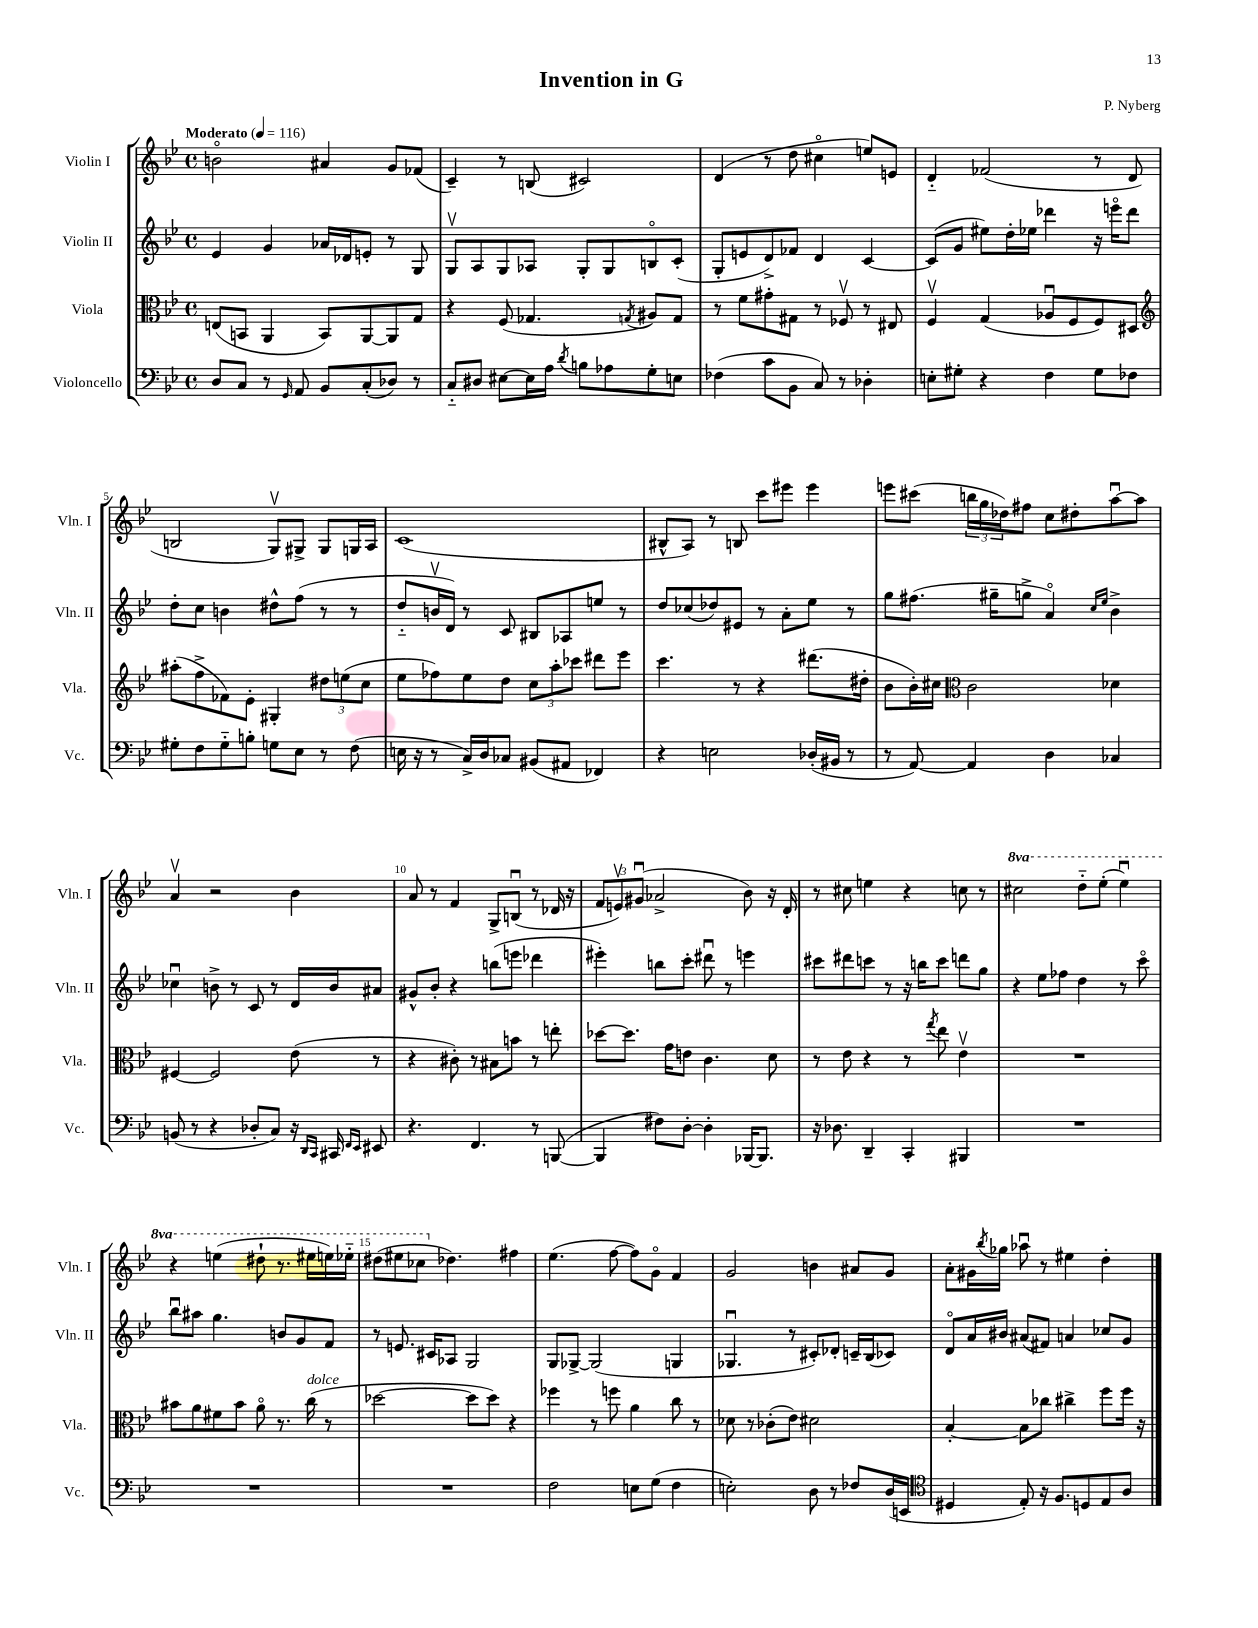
\header { title = "Invention in G" composer = "P. Nyberg" }
<<
\new StaffGroup <<
\new Staff = "s0" \with { instrumentName = "Violin I" shortInstrumentName = "Vln. I" } {
    \clef treble \key bes \major \defaultTimeSignature \time 4/4 \set Staff.ottavationMarkups = #ottavation-simple-ordinals \tempo "Moderato" 4 = 116
    b'2\flageolet ais'4 g'8 fes'8( |
    c'4--) r8 b8( cis'2) |
    d'4( r8 d''8 cis''4\flageolet e''8) e'8 |
    d'4-_ fes'2( r8 d'8 |
    b2 g8\upbow) gis8-> gis8 g16 a16 |
    c'1( |
    bis8-^ a8) r8 b8 c'''8 eis'''8 eis'''4 |
    e'''8 cis'''8( \tuplet 3/2 { b''16 g''16 des''16) } fis''8 c''8 dis''8-. a''8~\downbow a''8 |
    a'4\upbow r2 bes'4 |
    a'8 r8 f'4 g8-> b8\downbow( r8 des'16 r16 |
    \tuplet 3/2 { f'8 e'8\upbow) gis'8\downbow( } aes'2-> bes'8) r16 d'16-. |
    r8 cis''8 e''4 r4 c''8 r8 |
    \ottava #1 cis'''2 d'''8-_ ees'''8-.( ees'''4\downbow) |
    r4 e'''4( dis'''8-! r8. eis'''16 e'''16) ees'''16-_ |
    dis'''8( eis'''8 ces'''8 \ottava #0 des''4.) fis''4 |
    ees''4.( f''8~ f''8) g'8\flageolet f'4 |
    g'2 b'4 ais'8 g'8 |
    a'8-. gis'16 \acciaccatura { bes''8 } ges''16 aes''8\downbow r8 eis''4 d''4-. \bar "|." |
}
\new Staff = "s1" \with { instrumentName = "Violin II" shortInstrumentName = "Vln. II" } {
    \clef treble \key bes \major \defaultTimeSignature \time 4/4
    ees'4 g'4 aes'16 des'16 e'8-. r8 g8 |
    g8\upbow a8 g8 aes8 g8-. g8 b8\flageolet c'8-.( |
    g8-. e'8 d'8->) fes'8 d'4 c'4~ |
    c'8( g'8 eis''8) d''16-. ees''16 des'''4 r16 e'''16\flageolet des'''8 |
    d''8-. c''8 b'4 dis''8-^ f''8( r8 r8 |
    d''8-_ b'16\upbow d'16) r8 c'8 bis8 aes8 e''8 r8 |
    d''8 ces''8( des''8) eis'8 r8 a'8-. ees''8 r8 |
    g''8 fis''8.( gis''16-- g''8-> a'4\flageolet) \grace { c''16 ees''16 } bes'4-> |
    ces''4\downbow b'8-> r8 c'8 r8 d'16 b'16 ais'8 |
    gis'8-^ bes'8-. r4 b''8( e'''8 des'''4 |
    eis'''4-.) b''8 c'''8-. dis'''8\downbow r8 e'''4 |
    cis'''8 dis'''8 c'''8 r8 r16 b''16 c'''8 d'''8 g''8 |
    r4 ees''8 fes''8 d''4 r8 c'''8\flageolet |
    bes''8\downbow ais''8 g''4. b'8 g'8 f'8 |
    r8 e'8. cis'16 aes8 g2 |
    g8 ges8~-> ges2( g4 |
    ges4.\downbow r8 cis'8-.) des'8-. c'16-- bes16( ces'8) |
    d'8\flageolet a'16 bis'16 ais'8( fis'8) a'4 ces''8 g'8 \bar "|." |
}
\new Staff = "s2" \with { instrumentName = "Viola" shortInstrumentName = "Vla." } {
    \clef alto \key bes \major \defaultTimeSignature \time 4/4
    e8( b,8 a,4 b,8) a,8~ a,8 g8 |
    r4 f8( ges4. \acciaccatura { g8 } ais8) g8 |
    r8 f'8 gis'8-. gis8 r8 fes8\upbow r8 eis8 |
    f4\upbow g4( aes8\downbow f8 f8) dis8 |
    \clef treble ais''8-.( f''8-> fes'8) ees'8-. gis4-. \tuplet 3/2 { dis''8 e''8( c''8 } |
    ees''8 fes''8) ees''8 d''8 \tuplet 3/2 { c''8 a''8-. ces'''8 } dis'''8 ees'''8 |
    c'''4. r8 r4 dis'''8.( dis''16-. |
    bes'8 bes'16-.) cis''16 \clef alto c'2 des'4 |
    fis4~ fis2 ees'8( r8 |
    r4 cis'8-.) r8 bis8 b'8 r8 e''8-. |
    des''8~ des''8. g'16 e'8 c'4. d'8 |
    r8 ees'8 r4 r8 \acciaccatura { g''8 } ees''8 ees'4\upbow |
    R1 |
    bis'8 a'8 fis'8 bis'8 a'8\flageolet r8. c''16^\markup { \italic "dolce" }( r8 |
    des''2~ des''8 des''8) r4 |
    fes''4 r8 f''8 a'4 c''8 r8 |
    des'8 r8 ces'8-.( ees'8) dis'2 |
    bes4~-. bes8 ces''8 cis''4-> f''8 f''16 r16 \bar "|." |
}
\new Staff = "s3" \with { instrumentName = "Violoncello" shortInstrumentName = "Vc." } {
    \clef bass \key bes \major \defaultTimeSignature \time 4/4
    d8 c8 r8 \grace { g,16 } a,8 bes,8 c8-.( des8) r8 |
    c8-_ dis8 eis8~ eis16 a16 \acciaccatura { d'8 } b8 aes8 g8-. e8 |
    fes4( c'8 bes,8 c8) r8 des4-. |
    e8-. gis8-. r4 f4 gis8 fes8 |
    gis8-. f8 gis8-_ b8-. g8 ees8 r8 f8( |
    e16 r16 r8 c16->) d16 ces8 bis,8( ais,8 fes,4) |
    r4 e2 des16-.( bis,16 r8 |
    r8 a,8~) a,4 d4 ces4 |
    b,8( r8 r4 des8-. c8) r16 \grace { d,16 c,16 } cis,16 \grace { f,16 ees,16 } eis,8 |
    r4. f,4. r8 b,,8~( |
    b,,4 fis8) d8~-. d4-. bes,,16~ bes,,8. |
    r16 des8. d,4-- c,4-. bis,,4 |
    R1 |
    R1 |
    R1 |
    f2 e8 g8( f4 |
    e2-.) d8 r8 fes8 d16( e,16 |
    \clef tenor dis4 ees8-.) r16 f8. d8 ees8 a8 \bar "|." |
}
>>
>>
\layout { \context { \Score \override BarNumber.break-visibility = ##(#f #t #t) barNumberVisibility = #(every-nth-bar-number-visible 5) } }
